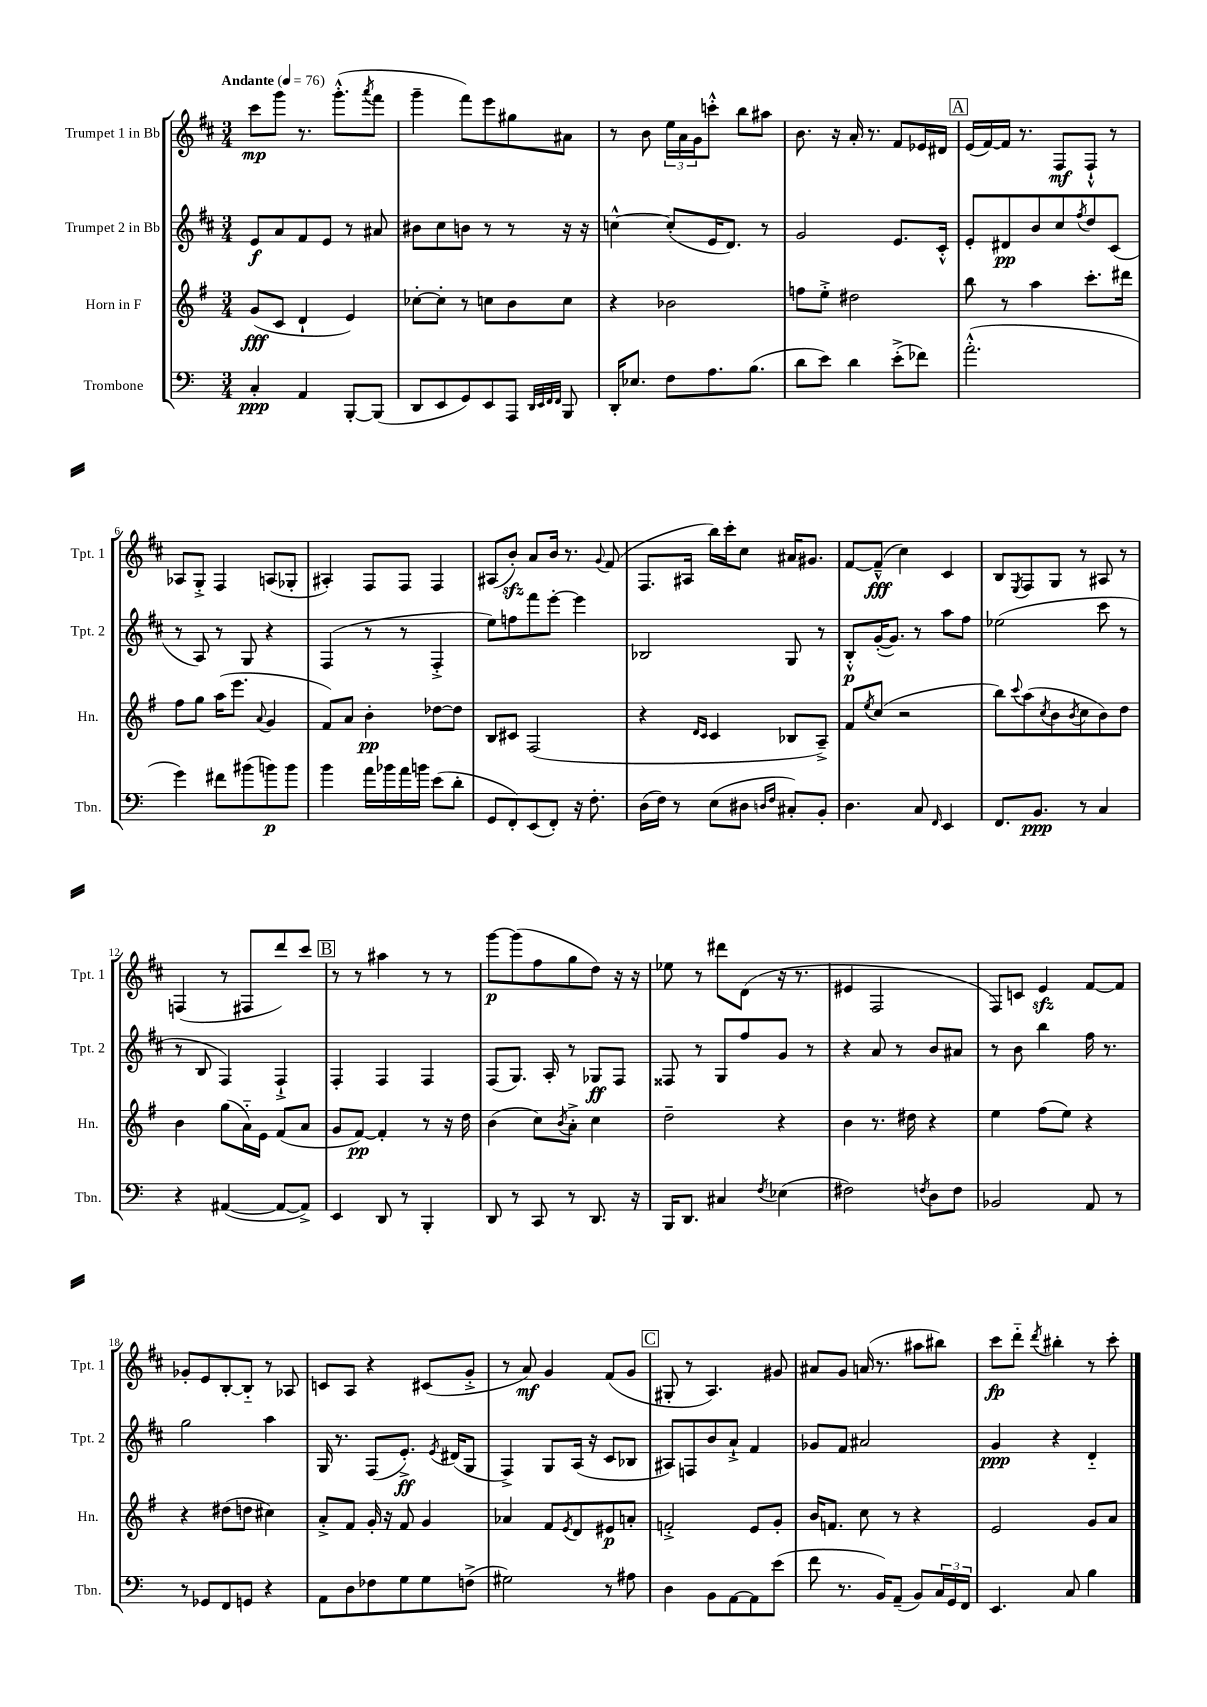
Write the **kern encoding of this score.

**kern	**dynam	**kern	**dynam	**kern	**dynam	**kern	**dynam
*part4	*part4	*part3	*part3	*part2	*part2	*part1	*part1
*staff4	*staff4	*staff3	*staff3	*staff2	*staff2	*staff1	*staff1
*I"Trombone	*	*I"Horn in F	*	*I"Trumpet 2 in Bb	*	*I"Trumpet 1 in Bb	*
*I'Tbn.	*	*I'Hn.	*	*I'Tpt. 2	*	*I'Tpt. 1	*
*clefF4	*	*clefG2	*	*clefG2	*	*clefG2	*
*k[]	*	*k[f#]	*	*k[f#c#]	*	*k[f#c#]	*
*M3/4	*	*M3/4	*	*M3/4	*	*M3/4	*
*MM76	*	*MM76	*	*MM76	*	*MM76	*
=1	=1	=1	=1	=1	=1	=1	=1
!	!	!	!	!	!	!LO:TX:a:B:t=Andante	!
4C'/	ppp	(8g/L	fff	8e/L	f	8ccc#\L	mp
.	.	8c/J	.	8a/	.	8ggg\J	.
4AA/	.	4d`/	.	8f#/	.	8.r	.
.	.	.	.	8e/J	.	.	.
.	.	.	.	.	.	(8.ggg'^^\L	.
[8BBB'/L	.	4e/)	.	8r	.	.	.
.	.	.	.	.	.	8qaaa/	.
(8BBB/J]	.	.	.	8a#X/	.	8fff#\J	.
=2	=2	=2	=2	=2	=2	=2	=2
8DD/L	.	[8cc-X'\L	.	8b#X\L	.	4ggg~\	.
8EE/	.	8cc-'\J]	.	8cc#\	.	.	.
8GG/)	.	8r	.	8bn\J	.	8fff#\L)	.
8EE/	.	8ccn\L	.	8r	.	8eee\	.
8AAA/J	.	8b\	.	8r	.	8gg#X\	.
32qqDD/LLL	.	.	.	.	.	.	.
32qqEE/	.	.	.	.	.	.	.
32qqFF/	.	.	.	.	.	.	.
32qqFF/JJJ	.	.	.	.	.	.	.
8BBB/	.	8cc\J	.	16r	.	8a#X\J	.
.	.	.	.	16r	.	.	.
=3	=3	=3	=3	=3	=3	=3	=3
16DD'/KL	.	4r	.	[4ccn^^\	.	8r	.
8.E-X/J	.	.	.	.	.	.	.
.	.	.	.	.	.	8b\	.
8F\L	.	2b-X\	.	(8cc'/L]	.	24ee\LL	.
.	.	.	.	.	.	24a\	.
.	.	.	.	.	.	24g\J	.
8.A\	.	.	.	16e/K	.	8cccn'^^\J	.
.	.	.	.	8.d/J)	.	.	.
.	.	.	.	.	.	8bb\L	.
(8.B\J	.	.	.	.	.	.	.
.	.	.	.	8r	.	8aa#X\J	.
=4	=4	=4	=4	=4	=4	=4	=4
8d\L	.	8ffn\L	.	2g/	.	8.b\	.
8e\J)	.	8ee'^\J	.	.	.	.	.
.	.	.	.	.	.	16r	.
4d\	.	2dd#X\	.	.	.	16a'/	.
.	.	.	.	.	.	8.r	.
(8e'^\L	.	.	.	8.e/L	.	8f#/L	.
8f-X\J)	.	.	.	.	.	16e-X/L	.
.	.	.	.	16c#'^^/Jk	.	16d#X/JJ	.
!!LO:REH:place=s1:t=A
=5	=5	=5	=5	=5	=5	=5	=5
(2.a'^^\	.	8bb\	.	8e'/L	.	(16e/LL	.
.	.	.	.	.	.	[16f#/)	.
.	.	8r	.	8d#X/	pp	16f#/JJ]	.
.	.	.	.	.	.	8.r	.
.	.	4aa\	.	8b/	.	.	.
.	.	.	.	8cc#/	.	8F#/L	mf
.	.	.	.	8qff#/	.	.	.
.	.	8.ccc'\L	.	8dd/	.	8F#`^^/J	.
.	.	.	.	(8c#/J	.	8r	.
.	.	16ddd#X\Jk	.	.	.	.	.
!!LO:LB:g=z
=6	=6	=6	=6	=6	=6	=6	=6
4g\)	.	8ff#\L	.	8r	.	8A-X/L	.
.	.	8gg\J	.	8A/)	.	8G'^/J	.
8f#X\L	.	(16aa\KL	.	8r	.	4F#/	.
.	.	8.eee\J	.	.	.	.	.
(8b#X\	.	.	.	8G/	.	.	.
.	.	8qqa/	.	.	.	.	.
8bn\)	p	4g/	.	4r	.	(8An/L	.
8b\J	.	.	.	.	.	8G-X'/J	.
=7	=7	=7	=7	=7	=7	=7	=7
4b\	.	8f#/L)	.	(4F#/	.	4A#X'/)	.
.	.	8a/J	.	.	.	.	.
16a\LL	.	4b'\	pp	8r	.	8F#/L	.
16b-X\	.	.	.	.	.	.	.
16a\	.	.	.	8r	.	8F#/J	.
16bn\JJ	.	.	.	.	.	.	.
(8e\L	.	[8dd-X\L	.	4F#'^/	.	4F#/	.
8d'\J	.	8dd-\J]	.	.	.	.	.
=8	=8	=8	=8	=8	=8	=8	=8
8GG/L	.	8B/L	.	8ee\L)	.	(8A#X/L	.
8FF'/)	.	8c#X/J	.	8ffn\	.	8bzz'/J)	.
(8EE/	.	(2F#/	.	8fff#\	.	8a/L	.
8FF'/J)	.	.	.	[8eee'\J	.	16b/Jk	.
.	.	.	.	.	.	8.r	.
16r	.	.	.	4eee\]	.	.	.
8.F'\	.	.	.	.	.	.	.
.	.	.	.	.	.	8qqg/	.
.	.	.	.	.	.	(8f#/	.
=9	=9	=9	=9	=9	=9	=9	=9
(16D\LL	.	4r	.	2B-X/	.	8.F#/L	.
16F\JJ)	.	.	.	.	.	.	.
8r	.	.	.	.	.	.	.
.	.	.	.	.	.	16A#X/Jk	.
.	.	16qqd/LL	.	.	.	.	.
.	.	16qqc/JJ	.	.	.	.	.
(8E\L	.	4c/	.	.	.	16bb\LL)	.
.	.	.	.	.	.	16ccc#'\J	.
8D#X\J	.	.	.	.	.	8cc#\J	.
16qqDn/LL	.	.	.	.	.	.	.
16qqF/JJ	.	.	.	.	.	.	.
8C#X'/L)	.	8B-X/L	.	8G/	.	16a#X/KL	.
.	.	.	.	.	.	8.g#X/J	.
8BB'/J	.	8A~^/J)	.	8r	.	.	.
=10	=10	=10	=10	=10	=10	=10	=10
4.D\	.	8f#/L	.	8B'^^/L	p	[8f#/L	.
.	.	8qee/	.	.	.	.	.
.	.	(8cc/J	.	([16g'/K	.	(8f#~^^/J]	fff
.	.	.	.	8.g/J])	.	.	.
.	.	2r	.	.	.	4cc#\)	.
8C/	.	.	.	8r	.	.	.
16qqFF/	.	.	.	.	.	.	.
4EE/	.	.	.	8aa\L	.	4c#/	.
.	.	.	.	8ff#\J	.	.	.
=11	=11	=11	=11	=11	=11	=11	=11
8.FF/L	.	8bb\L)	.	(2ee-X\	.	8B/L	.
.	.	8qqccc/	.	.	.	8qE/	.
.	.	(8aa\	.	.	.	8F#/	.
8.BB/J	ppp	.	.	.	.	.	.
.	.	8qcc/	.	.	.	.	.
.	.	8b\	.	.	.	8G/J	.
.	.	8qb/	.	.	.	.	.
8r	.	8cc\	.	.	.	8r	.
4C/	.	8b\)	.	8ccc#\	.	8A#X/	.
.	.	8dd\J	.	8r	.	8r	.
!!LO:LB:g=z
=12	=12	=12	=12	=12	=12	=12	=12
4r	.	4b\	.	8r	.	(4Fn/	.
.	.	.	.	8B/	.	.	.
([4AA#X/	.	(8gg\L	.	4F#/)	.	8r	.
.	.	16a\L)	.	.	.	8F#X/L	.
.	.	16e\JJ	.	.	.	.	.
8AA#/L_	.	(8f#/L	.	4F#`^/	.	8ddd/)	.
8AA#^/J])	.	8a/J	.	.	.	8ccc#/J	.
!!LO:REH:place=s1:t=B
=13	=13	=13	=13	=13	=13	=13	=13
4EE/	.	8g/L	.	4F#'/	.	8r	.
.	.	[8f#/J)	pp	.	.	8r	.
8DD/	.	4f#'/]	.	4F#/	.	4aa#X\	.
8r	.	.	.	.	.	.	.
4BBB'/	.	8r	.	4F#/	.	8r	.
.	.	16r	.	.	.	8r	.
.	.	16dd\	.	.	.	.	.
=14	=14	=14	=14	=14	=14	=14	=14
8DD/	.	(4b\	.	(8F#/L	.	[8ggg\L	p
8r	.	.	.	8.G/J)	.	(8ggg\]	.
8CC/	.	8cc\L)	.	.	.	8ff#\	.
.	.	.	.	16A'/	.	.	.
.	.	8qb/	.	.	.	.	.
8r	.	8a'^\J	.	8r	.	8gg\	.
8.DD/	.	4cc\	.	8G-X/L	ff	8dd\J)	.
.	.	.	.	8F#/J	.	16r	.
16r	.	.	.	.	.	16r	.
=15	=15	=15	=15	=15	=15	=15	=15
16BBB/KL	.	2dd~\	.	8F##X/	.	8ee-X\	.
8.DD/J	.	.	.	.	.	.	.
.	.	.	.	8r	.	8r	.
4C#X/	.	.	.	8G/L	.	8ddd#X\L	.
.	.	.	.	8ff#/	.	(8d\J	.
8qF/	.	.	.	.	.	.	.
(4E-X\	.	4r	.	8g/J	.	16r	.
.	.	.	.	.	.	8.r	.
.	.	.	.	8r	.	.	.
=16	=16	=16	=16	=16	=16	=16	=16
2F#X\)	.	4b\	.	4r	.	4e#X/	.
.	.	8.r	.	8a/	.	2F#/	.
.	.	.	.	8r	.	.	.
.	.	16dd#X\	.	.	.	.	.
8qFn/	.	.	.	.	.	.	.
8D\L	.	4r	.	8b/L	.	.	.
8F\J	.	.	.	8a#X/J	.	.	.
=17	=17	=17	=17	=17	=17	=17	=17
2BB-X/	.	4ee\	.	8r	.	8F#/L)	.
.	.	.	.	8b\	.	8cn/J	.
.	.	(8ff#\L	.	4bb\	.	4ezz/	.
.	.	8ee\J)	.	.	.	.	.
8AA/	.	4r	.	16ff#\	.	[8f#/L	.
.	.	.	.	8.r	.	.	.
8r	.	.	.	.	.	8f#/J]	.
!!LO:LB:g=z
=18	=18	=18	=18	=18	=18	=18	=18
8r	.	4r	.	2gg\	.	8g-X'/L	.
8GG-X/L	.	.	.	.	.	8e/	.
8FF/	.	(8dd#X\L	.	.	.	[8B'/	.
8GGn/J	.	8ddn\J	.	.	.	8B/J]	.
4r	.	4cc#X\)	.	4aa\	.	8r	.
.	.	.	.	.	.	8A-X/	.
=19	=19	=19	=19	=19	=19	=19	=19
8AA\L	.	8a'^/L	.	16G/	.	8cn/L	.
.	.	.	.	8.r	.	.	.
8D\	.	8f#/J	.	.	.	8A/J	.
8F-X\	.	16g'/	.	(8F#/L	.	4r	.
.	.	16r	.	.	.	.	.
8G\	.	8f#/	.	8.e'^/J)	ff	.	.
8G\	.	4g/	.	.	.	(8c#X/L	.
.	.	.	.	8qe/	.	.	.
.	.	.	.	(16d#X/KL	.	.	.
(8Fn^\J	.	.	.	8G/J	.	8g'^/J	.
=20	=20	=20	=20	=20	=20	=20	=20
2G#X\)	.	4a-X/	.	4F#^/)	.	8r	.
.	.	.	.	.	.	8a/)	mf
.	.	8f#/L	.	8G/L	.	4g/	.
.	.	8qe/	.	.	.	.	.
.	.	8d/	.	(16A/Jk	.	.	.
.	.	.	.	16r	.	.	.
8r	.	8e#X/	p	8c#/L	.	(8f#/L	.
8A#X\	.	8an'/J	.	8B-X/J	.	8g/J	.
!!LO:REH:place=s1:t=C
=21	=21	=21	=21	=21	=21	=21	=21
4D\	.	2fn'^/	.	8A#X/L)	.	8G#X'/	.
.	.	.	.	8Fn/	.	8r	.
8BB\L	.	.	.	8b/	.	4.A/)	.
[8AA\	.	.	.	8a`^/J	.	.	.
8AA\]	.	8e/L	.	4f#/	.	.	.
(8e\J	.	8g'/J	.	.	.	8g#X/	.
=22	=22	=22	=22	=22	=22	=22	=22
8f\	.	16b/KL	.	8g-X/L	.	8a#X/L	.
.	.	8.fn/J	.	.	.	.	.
8.r	.	.	.	8f#/J	.	8g/J	.
.	.	8cc\	.	2a#X/	.	(16an/	.
16BB/KL)	.	.	.	.	.	8.r	.
(8AA~/J	.	8r	.	.	.	.	.
8BB/L)	.	4r	.	.	.	8aa#X\L	.
24C/L	.	.	.	.	.	8bb#X\J)	.
24GG/	.	.	.	.	.	.	.
24FF/JJ	.	.	.	.	.	.	.
=23	=23	=23	=23	=23	=23	=23	=23
4.EE/	.	2e/	.	4g/	ppp	8ccc#\L	fp
.	.	.	.	.	.	8ddd\J	.
.	.	.	.	.	.	8qddd/	.
.	.	.	.	4r	.	4bb#X'\	.
8C/	.	.	.	.	.	.	.
4B\	.	8g/L	.	4d/	.	8r	.
.	.	8a/J	.	.	.	8ccc#'\	.
==	==	==	==	==	==	==	==
*-	*-	*-	*-	*-	*-	*-	*-
